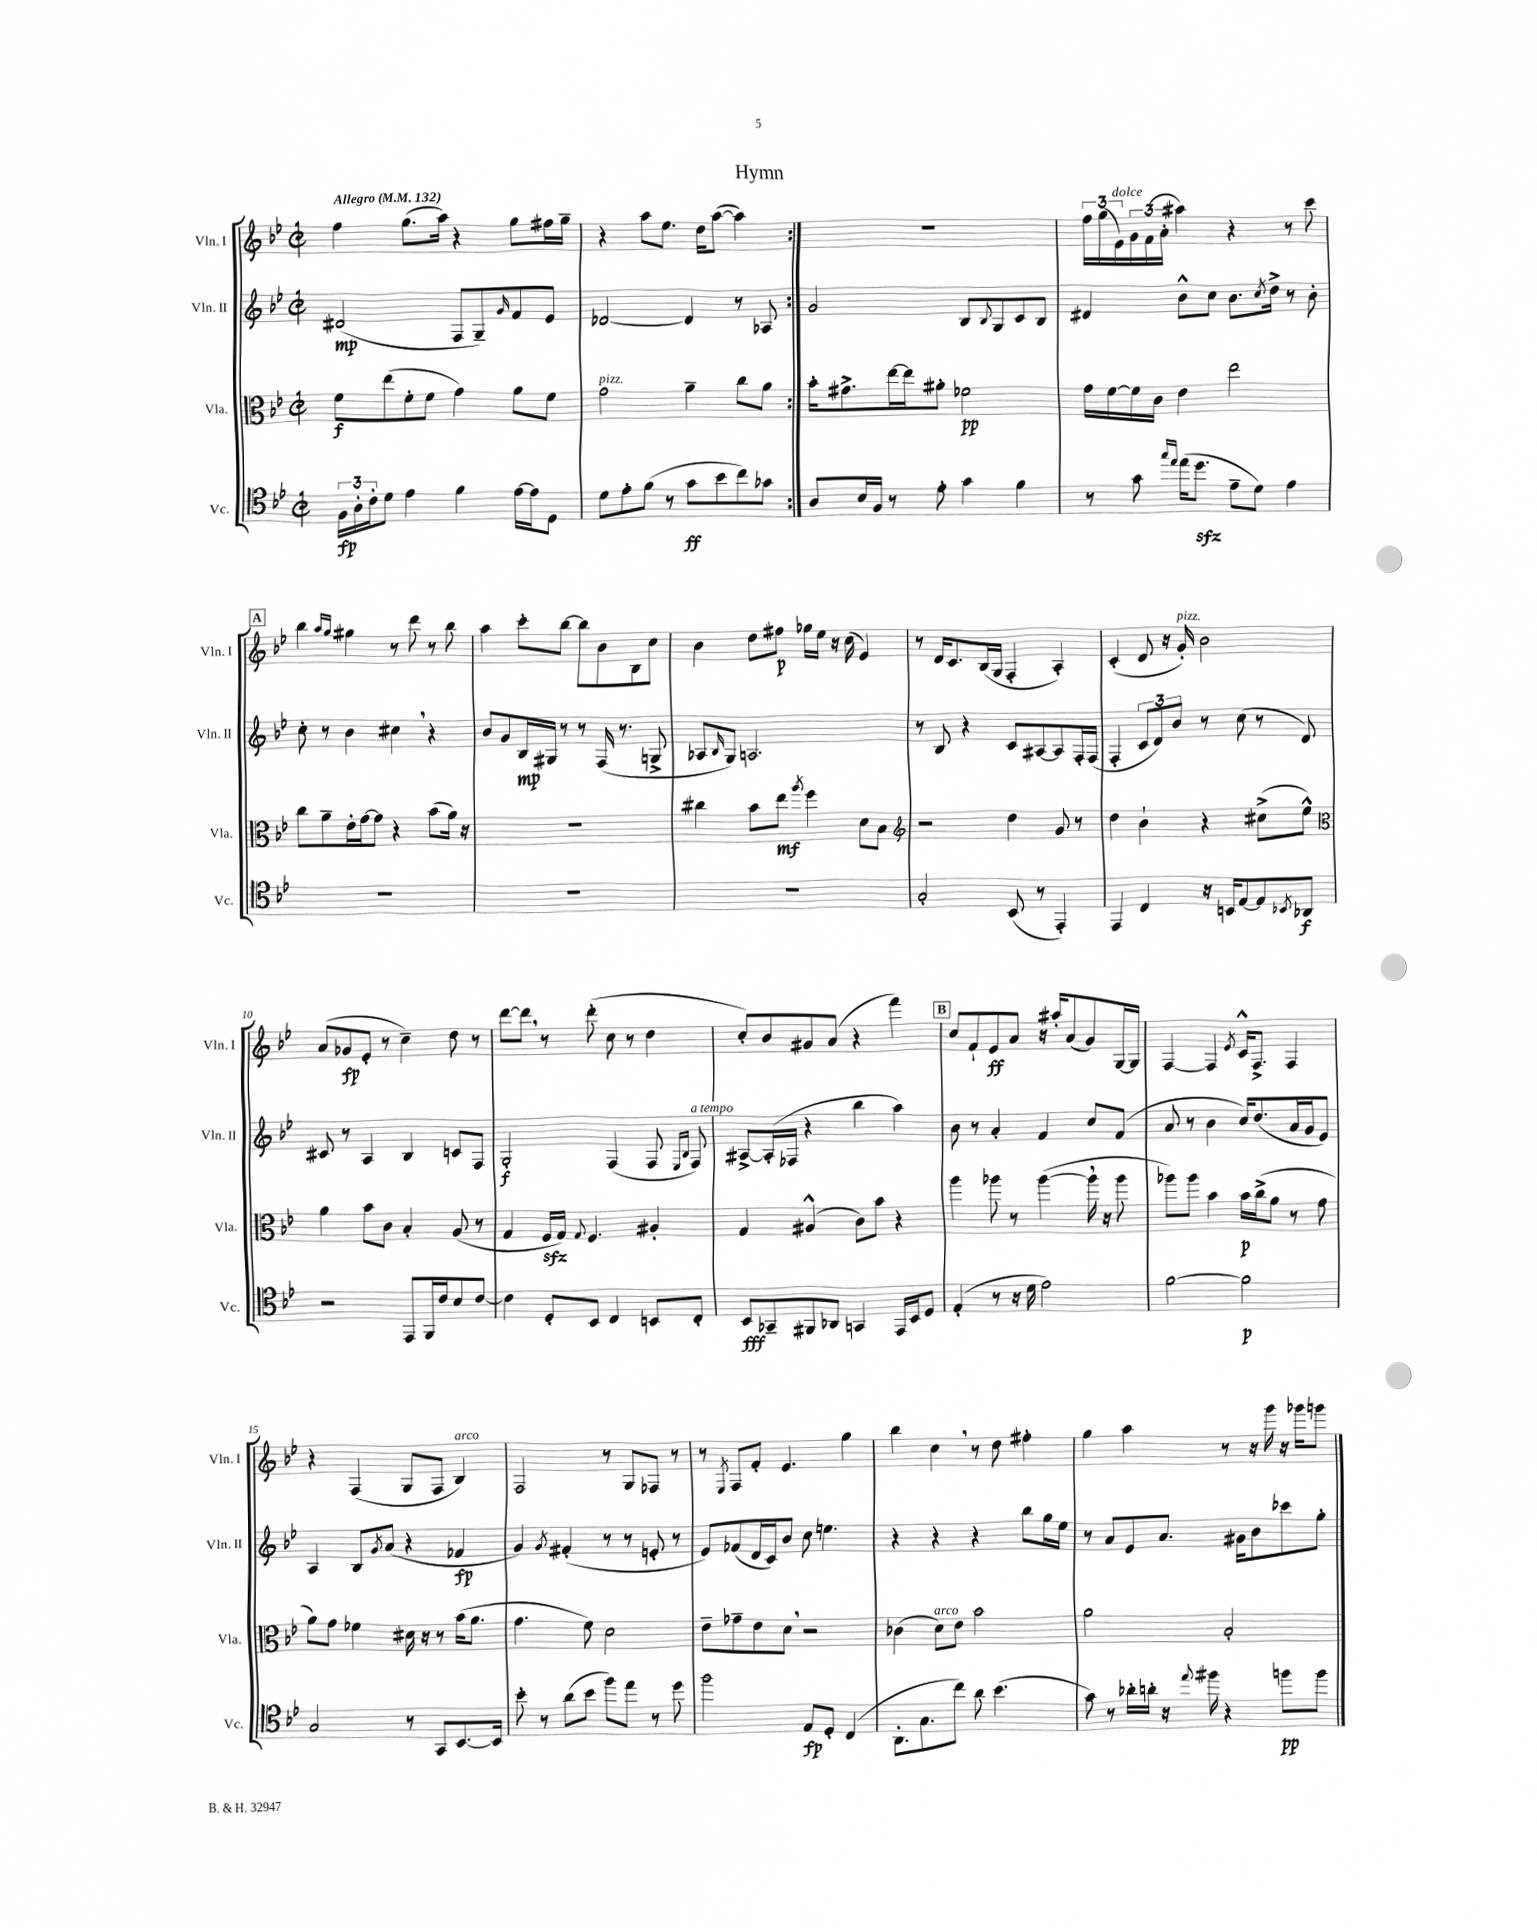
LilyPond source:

\header { title = "Hymn" }
<<
\new StaffGroup <<
\new Staff = "s0" \with { instrumentName = "Vln. I" shortInstrumentName = "Vln. I" } {
    \clef treble \key bes \major \defaultTimeSignature \time 2/2 \tempo "Allegro" 4 = 132
    \repeat volta 2 { f''4 g''8.( a''16) r4 g''8 fis''16 g''16-- |
    r4 a''8 ees''8. d''16 a''8~( a''4) | }
    R1 |
    \tuplet 3/2 { f''16 g''16( ees'16^\markup { \italic "dolce" }) } \tuplet 3/2 { g'16 f'16( a'16-. } ais''4) r4 r8 c'''8 |
    \mark \markup { \box "A" } bes''4 \grace { a''16 g''16 } gis''4 r8 d'''8 r8 bes''8 |
    a''4 c'''8-. bes''8~ bes''8 bes'8 bes8 c''8 |
    bes'4 d''8 fis''8\p ges''16 ees''16 r16 c''16( ees'4) |
    r8 d'16 c'8. bes16( g16 f4-. a4-.) |
    c'4-.( d'8 r16 g'16-.^\markup { \italic "pizz." }) bes'2 |
    a'8( ges'8\fp ees'8-. r8 c''4--) d''8 r8 |
    d'''8~ d'''8 \breathe r8 d'''8-.( c''8 r8 d''4 |
    c''8-.) bes'8 gis'8 a'8( r4 f'''4) |
    \mark \markup { \box "B" } c''8 f'8-! ees'8\ff a'8 r16 ais''16-. a'8( g'8) g16~ g16 |
    f4~ f4 \acciaccatura { ees'8 } c'16-^ f8.-> f4 |
    r4 f4( g8 f8 bes4^\markup { \italic "arco" }) |
    f2 r8 g8 fes8 r8 |
    r8 \acciaccatura { ees8 } f8 f'8-. ees'4. g''4 |
    bes''4 c''4 \breathe r8 d''8 fis''4-. |
    g''4 a''4 r8 r16 g'''16 r16 ges'''16 g'''8 \bar "|." |
}
\new Staff = "s1" \with { instrumentName = "Vln. II" shortInstrumentName = "Vln. II" } {
    \clef treble \key bes \major \defaultTimeSignature \time 2/2
    \repeat volta 2 { dis'2\mp( f8 g8--) \grace { g'16 } f'8 ees'8 |
    des'2~ des'4 r8 aes8 | }
    g'2 bes8 \appoggiatura { bes8 } g8 c'8 bes8 |
    dis'4 bes'8-^ c''8 bes'8. \acciaccatura { c''8 } d''16-> r8 bes'8-. |
    \mark \markup { \box "A" } c''8-. r8 bes'4 cis''4 \breathe r4 |
    bes'8 g'8 bes16\mp gis16 r8 r8 f16( r8. g8-> |
    aes8 \grace { bes16 } g8) a2. |
    r8 bes8 r4 c'8 ais8~ ais8 f16-. f16( |
    f4-. \tuplet 3/2 { c'8 d'8) bes'8 } r8 c''8( r8 d'8) |
    cis'8 r8 a4 bes4 c'8 f8 |
    g2-.\f f4( f8 \grace { ees16 bes16 } f8^\markup { \italic "a tempo" }) |
    ais8~-> ais16-.( fes16 r4 bes''4 a''4) |
    \mark \markup { \box "B" } bes'8 r8 a'4-. f'4 c''8 f'8( |
    a'8 r8 bes'4 c''16) d''8.( a'16 g'16 ees'8) |
    a4 bes8 \acciaccatura { g'8 } a'8( r4 fes'4\fp |
    g'4) \acciaccatura { g'8 } fis'4-.( r8 r8 e'8-. r8 |
    ees'8) fes'8( d'16 c'16) bes'8 c''8 e''4. |
    r4 r4 r4 bes''8 g''16 ees''16 |
    r8 a'8 ees'8 a'8. gis'16 bes'8 ces'''8 g''8-. \bar "|." |
}
\new Staff = "s2" \with { instrumentName = "Vla." shortInstrumentName = "Vla." } {
    \clef alto \key bes \major \defaultTimeSignature \time 2/2
    \repeat volta 2 { f'8\f ees''8( f'8-. f'8 g'4) a'8 f'8 |
    g'2^\markup { \italic "pizz." } a'4-- c''8 a'8 | }
    bes'16-. gis'8.-> ees''16~ ees''16 ais'8-. fes'2\pp |
    g'16 f'16~ f'16 c'16 ees'4 ees''2 |
    \mark \markup { \box "A" } c''8 a'8-- ees'16-. g'16~ g'8 r4 bes'8( a'16) r16 |
    R1 |
    cis''4 bes'8 ees''8\mf \acciaccatura { a''8 } f''4 d'8 bes8 |
    \clef treble r2 d''4 g'8 r8 |
    d''4 bes'4-! r4 cis''8->( ees''8-^) |
    \clef alto a'4 bes'8 c'8 bes4-. a8( r8 |
    g4 f16\sfz g16) \appoggiatura { g8 } f4. ais4-. |
    g4 ais4-^( c'8) bes'8 r4 |
    \mark \markup { \box "B" } a''4 aes''8 r8 aes''4~( aes''16 \breathe r16 aes''8 |
    aes''8) aes''8 bes'4 bes'16\p c''16->( a'8 r8 g'8 |
    a'8) g'8 fes'4 dis'16 r16 r8 bes'16( a'8. |
    g'4. f'8) d'2 |
    ees'8-- ges'8-- ees'8 d'8 \breathe r2 |
    ces'4( d'8^\markup { \italic "arco" }) ees'8 bes'2 |
    a'2 bes2-. \bar "|." |
}
\new Staff = "s3" \with { instrumentName = "Vc." shortInstrumentName = "Vc." } {
    \clef tenor \key bes \major \defaultTimeSignature \time 2/2
    \repeat volta 2 { \tuplet 3/2 { f16\fp a16-. c'16-. } d'8 ees'4 f'4 ees'16~ ees'16 d8 |
    d'8 ees'8-. f'8( r8 g'8\ff bes'8 c''8) ges'8 | }
    a8 bes16 f16 r8 ees'8-. g'4 f'4 |
    r8 g'8 \grace { g''16 ees''16 } ees''16( d''8.\sfz ees'8-- d'8) ees'4 |
    \mark \markup { \box "A" } R1 |
    R1 |
    R1 |
    g2-. bes,8( r8 ees,4-.) |
    ees,4 c4 r16 b,16 ees8~ ees8 \acciaccatura { bes,8 } aes,8\f |
    r2 ees,8 f,16 c'16 bes8 c'8~ |
    c'4 d8-. bes,8 c4 b,8 c8-. |
    bes,8\fff ges,8-- fis,8 aes,8 g,4 ees,16 bes,16 d8 |
    \mark \markup { \box "B" } ees4-.( r8 r16 d'16 ees'2) |
    f'2~ f'2\p |
    g2 r8 g,8 bes,8.~ bes,16 |
    bes'8-. r8 a'8( bes'8 f''8) ees''8 r8 d''8 |
    f''2 ees8\fp d8-. c4( |
    a,8.-. g8. c''8) a'8 bes'4.( |
    g'8) r8 aes'16-. a'16-. r16 \appoggiatura { ees''8 } fis''16 r4 f''8\pp f''8 \bar "|." |
}
>>
>>
